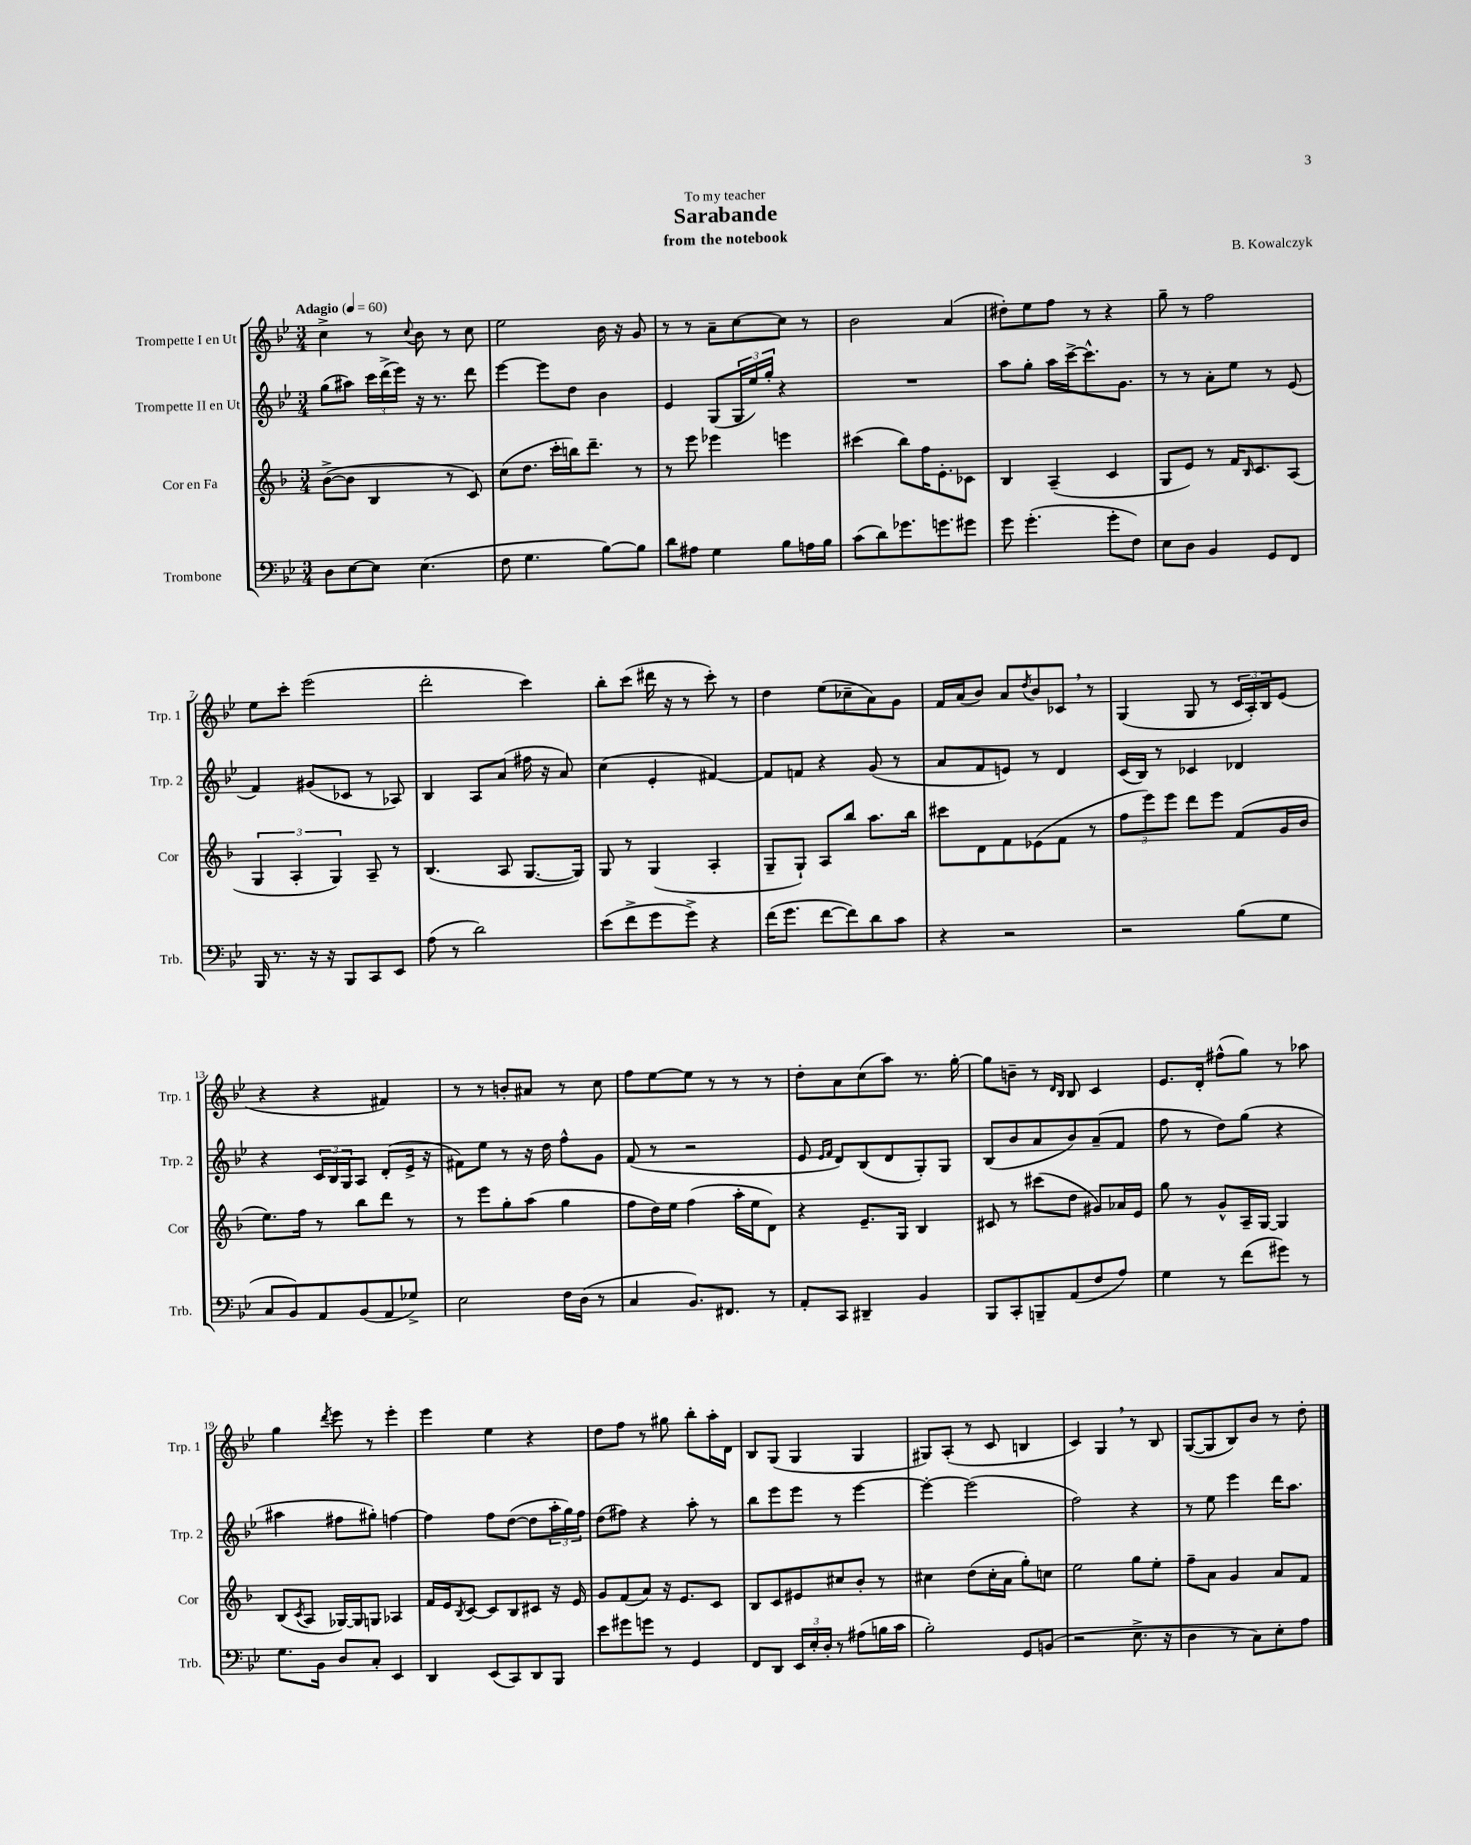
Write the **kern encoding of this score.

**kern	**kern	**kern	**kern
*staff4	*staff3	*staff2	*staff1
*clefF4	*clefG2	*clefG2	*clefG2
*k[b-e-]	*k[b-]	*k[b-e-]	*k[b-e-]
*M3/4	*M3/4	*M3/4	*M3/4
*MM60	*MM60	*MM60	*MM60
8D	([8b-^	(8gg	4cc^
[8E-	8b-]	8aa#)	.
8E-]	4B-	24ccc	8r
.	.	(24ddd^	.
.	.	24eee-)	.
.	.	.	8qqcc
(4.E-	.	16r	8b-
.	.	8.r	.
.	8r	.	8r
.	8c)	8ddd	8cc
=	=	=	=
8F	(8cc	[4eee-	2ee-
4.G	8.dd	.	.
.	.	8eee-]	.
.	16ccc'	.	.
.	16bb)	8dd	.
.	8.ddd~	.	.
[8B-)	.	4b-	16b-
.	.	.	16r
8B-]	8r	.	8g
=	=	=	=
8d	8r	4e-	8r
8A#	8eee	.	8r
4G	4eee-	(8G	8a~
.	.	24G	[8cc
.	.	24ee-)	.
.	.	24gg'	.
8B-	4eee	4r	8cc]
16A	.	.	8r
16B-	.	.	.
=	=	=	=
(8c	(4ccc#	2.r	2b-
8d)	.	.	.
8.g-	8bb-)	.	.
.	16ff	.	.
8.g	8.e'	.	.
.	.	.	(4a
8g#	8c-	.	.
=	=	=	=
8g	4B-	8aa	8dd#')
(4.g'	.	8gg'	8ee-
.	(4A~	16aa	8ff
.	.	[16ccc^	.
.	.	8.ccc^^]	8r
8g'	4c	.	4r
.	.	8.g	.
8F)	.	.	.
=	=	=	=
8E-	8G	8r	8gg~
8D	8e)	8r	8r
4BB-	8r	8a'	2ff
.	16f	8ee-	.
.	16qqB-	.	.
.	8.c	.	.
8GG	.	8r	.
8FF	(8A	(8e-	.
=	=	=	=
16BBB-	6G	4f)	8ee-
8.r	.	.	.
.	.	.	8ccc'
.	6A'	.	.
16r	.	(8g#	(2eee-
16r	.	.	.
.	6G)	.	.
8BBB-	.	8c-	.
8CC	8A~	8r	.
8EE-	8r	8A-)	.
=	=	=	=
(8A	(4.B-	4B-	2ddd'
8r	.	.	.
2d)	.	8A	.
.	8A	(8a	.
.	[8.G	16ff#	4ccc)
.	.	16r	.
.	.	8a)	.
.	16G])	.	.
=	=	=	=
(8e-	8G	(4cc	8bb-'
8f^	8r	.	(8ccc
8g	(4G	4e-'	16ddd#
.	.	.	16r
8g^)	.	.	8r
4r	4A'	[4f#)	8ccc')
.	.	.	8r
=	=	=	=
(16f	8G~	8f#]	4dd
8.g	.	.	.
.	8G`)	8f	.
[8f	8A	4r	(8ee-
8f])	8bb-	.	8cc-~
8d	8.aa	(8g	8a)
8c	.	8r	8g
.	16bb-	.	.
=	=	=	=
4r	8ccc#	8a	16f
.	.	.	(16a
.	8d	8f	8b-)
2r	8f	8e)	8a
.	.	.	8qdd
.	(8e-	8r	8b-
.	8f	4d	8c-
.	8r	.	8r
=	=	=	=
2r	12ff	(16c	(4G
.	.	16B-)	.
.	12eee)	.	.
.	.	8r	.
.	12eee	.	.
.	8ddd	4c-	8G
.	8eee	.	8r
(8B-	(8f	4d-	24c
.	.	.	24A')
.	.	.	24B-
8G	16g	.	(8e-
.	16b-	.	.
=	=	=	=
8C	8.ee)	4r	4r
8BB-)	.	.	.
.	16ff	.	.
8AA	8r	24c	4r
.	.	24B-	.
.	.	24G	.
(8BB-	8bb-	8A	.
8AA	8ddd	(8d'	4f#)
8G-^)	8r	16e-^	.
.	.	16r	.
=	=	=	=
2E-	8r	8f#)	8r
.	8eee	8ee-	8r
.	8gg'	8r	8b'
.	(8aa	16r	8a#
.	.	16dd	.
16F	4gg	8ff^^	8r
(16D	.	.	.
8r	.	8g	8cc
=	=	=	=
4C	8ff	(8f	8ff
.	16dd)	8r	[8ee-
.	16ee	.	.
8.BB-)	(4ff	2r	8ee-]
.	.	.	8r
8.FF#	.	.	.
.	16aa'	.	8r
.	16ee	.	.
8r	8d)	.	8r
=	=	=	=
8AA'	4r	8e-	8dd'
.	.	16qqe-	.
.	.	16qqf	.
8CC	.	8d)	8a
4DD#~	8.e~	(8B-	(8cc
.	.	8d	8aa)
.	16G	.	.
4BB-	4B-	8G')	8.r
.	.	8G	.
.	.	.	[16gg'
=	=	=	=
8BBB-	8c#	(8B-	8gg]
8CC'	8r	8b-	8b~
8BBB~	(8ccc#	8a	8r
.	.	.	16qqd
.	.	.	16qqB-
(8AA	8dd	8b-)	8B-
8F	8g#)	(8a~	4c
8A)	16a-	8f	.
.	16e	.	.
=	=	=	=
4G	8gg	8ff	8.e-
.	8r	8r	.
.	.	.	16d'
8r	8g^^	8dd)	(8ff#^^
(8f	16A~	(8gg	8gg)
.	[16G	.	.
8g#)	4G]	4r	8r
8r	.	.	8aa-
=	=	=	=
8.G	(8B-	4aa#	4gg
.	8qc	.	.
.	8A	.	.
16BB-	.	.	.
.	.	.	8qddd
8D	[16G-)	8ff#	8eee-
.	16G-]	.	.
8C'	8G	8gg#')	8r
4EE-	4A-	[4ff	4eee-'
=	=	=	=
4DD	16f	4ff]	4eee-
.	16e	.	.
.	8qB-	.	.
.	[8c	.	.
(8EE-	8c]	8ff	4ee-
8CC)	8B-	([8dd	.
8DD	8c#	8dd]	4r
8BBB-	16r	24aa'	.
.	.	24gg)	.
.	16e	.	.
.	.	24ff	.
=	=	=	=
8e-	8g	(8dd	8dd
8g#	(8f	8ff#)	8ff
8g	8a)	4r	8r
8r	16r	.	8gg#
.	8.e	.	.
4GG	.	8aa'	8bb-'
.	8c	8r	16aa'
.	.	.	16d
=	=	=	=
8FF	8B-	8bb-	8B-
8DD	8c	8eee-	(8G
24EE-	8e#	8eee-	4G
24E-'	.	.	.
24D'	.	.	.
8r	8cc#	8r	.
(8A#	8b-'	[4eee-	4G
16B	8r	.	.
16c	.	.	.
=	=	=	=
2B-')	4cc#	4eee-'_	8G#)
.	.	.	(8A'
.	(8dd	(2eee-]	8r
.	16cc#'	.	8c
.	16a	.	.
8GG	8gg')	.	4B
(8BB	8cc	.	.
=	=	=	=
2r	2ee	2ff)	4c)
.	.	.	4G
8.E-^	8gg	4r	8r
.	8ee'	.	8B-
16r	.	.	.
=	=	=	=
4D	8ff~	8r	([8G
.	8a	8ee-	8G]
8r	4g	4eee-	8B-)
8C)	.	.	8b-
8E-'	8a	16ddd	8r
.	.	8.aa	.
8A	8f	.	8dd'
==	==	==	==
*-	*-	*-	*-
